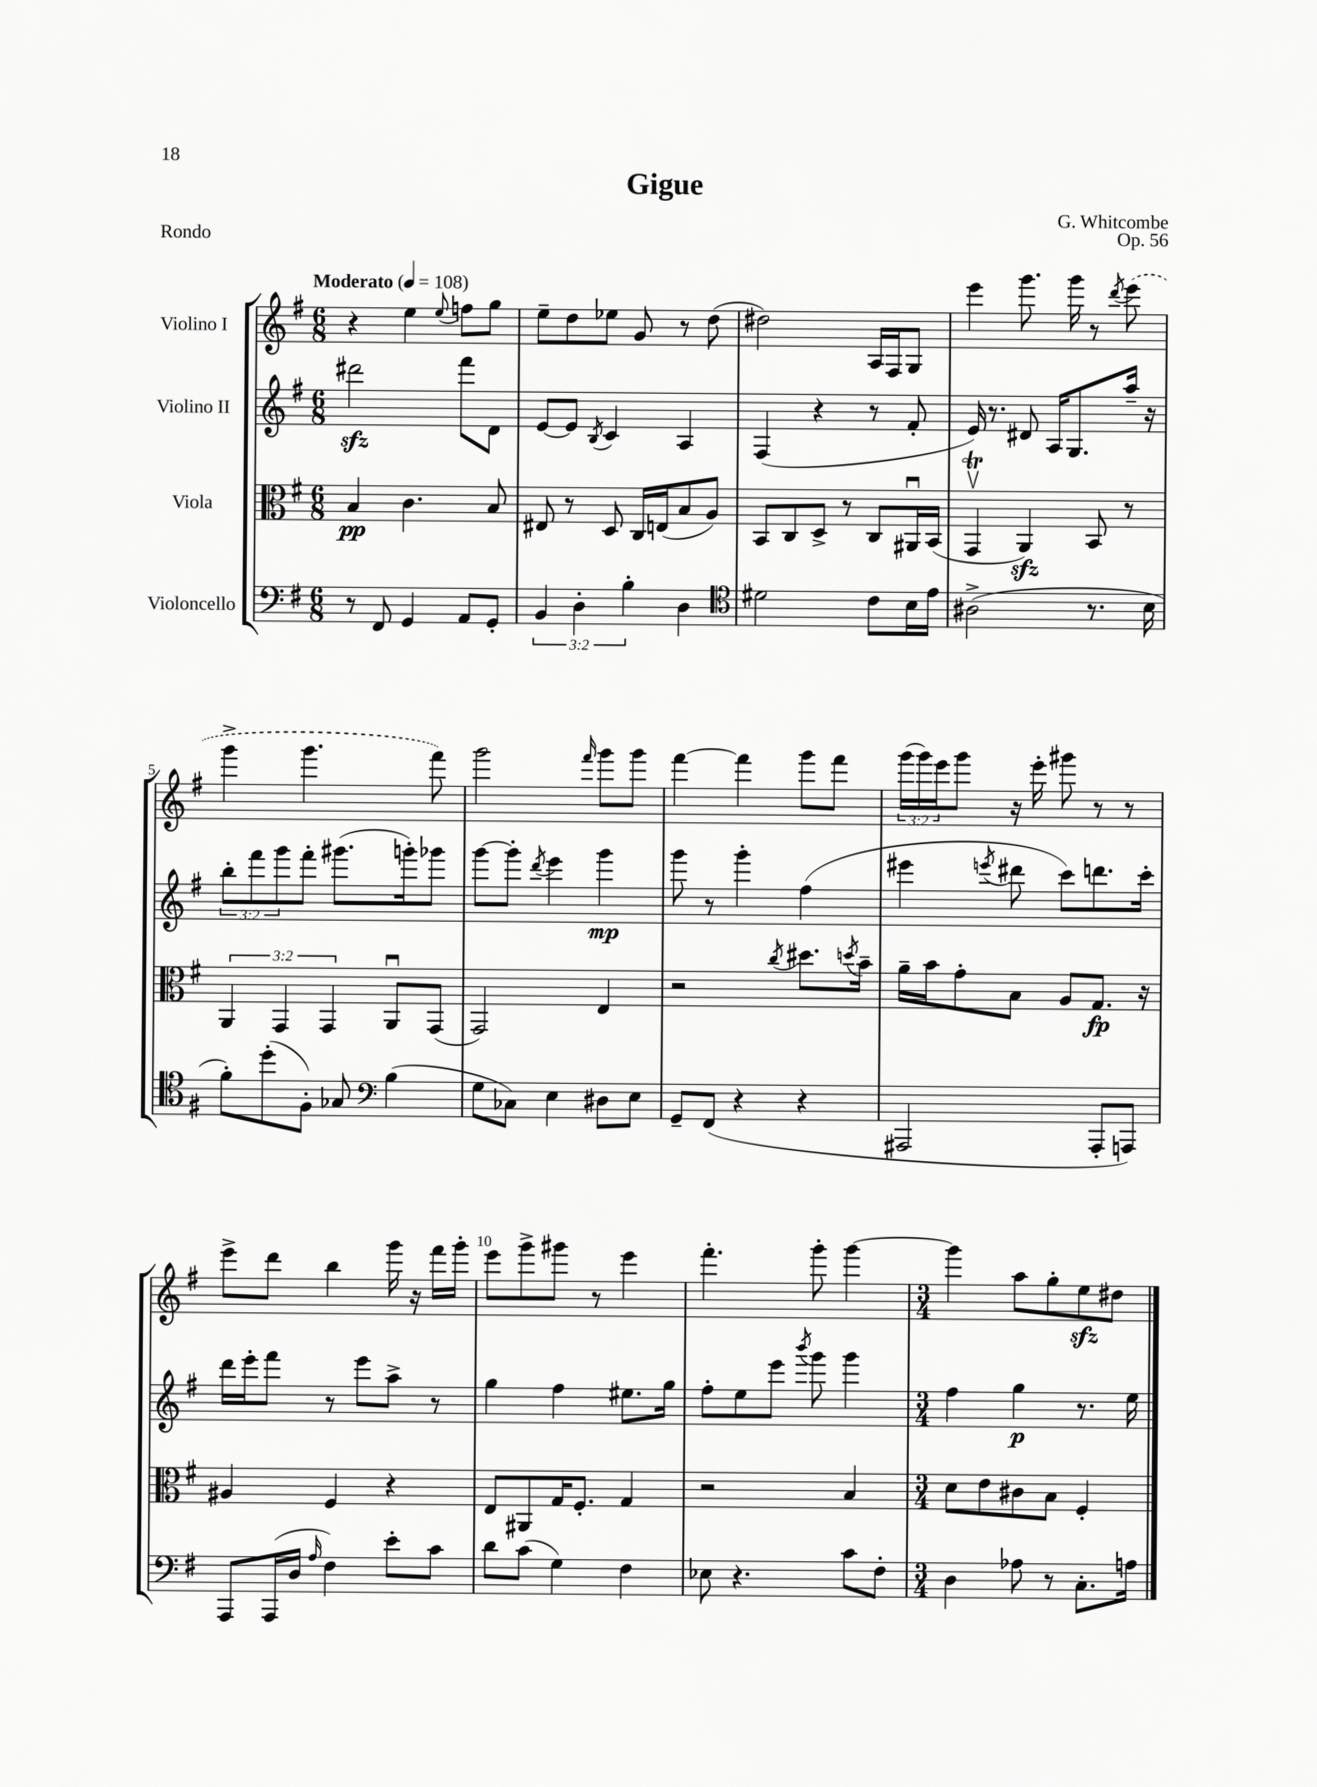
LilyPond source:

\header { title = "Gigue" composer = "G. Whitcombe" opus = "Op. 56" piece = "Rondo" }
<<
\new StaffGroup <<
\new Staff = "s0" \with { instrumentName = "Violino I" } {
    \clef treble \key g \major \numericTimeSignature \time 6/8 \override Staff.TupletNumber.text = #tuplet-number::calc-fraction-text \tempo "Moderato" 4 = 108
    r4 e''4 \appoggiatura { e''8 } f''8 g''8 |
    e''8-- d''8 ees''8 g'8 r8 d''8( |
    dis''2) a16 fis16 g8 |
    e'''4 g'''8. g'''16 r8 \acciaccatura { d'''8 } \once \slurDashed e'''8( |
    g'''4-> g'''4. fis'''8) |
    g'''2 \grace { fis'''16 } g'''8 g'''8 |
    fis'''4~ fis'''4 g'''8 fis'''8 |
    \tuplet 3/2 { g'''16( g'''16) e'''16 } g'''8 r16 e'''16-. gis'''8 r8 r8 |
    e'''8-> d'''8 b''4 g'''16 r16 fis'''16 g'''16-. |
    e'''8 g'''8-> gis'''8 r8 e'''4 |
    fis'''4.-. g'''8-. g'''4~ |
    \numericTimeSignature \time 3/4 g'''4 a''8 g''8-. e''8\sfz dis''8 \bar "|." |
}
\new Staff = "s1" \with { instrumentName = "Violino II" } {
    \clef treble \key g \major \numericTimeSignature \time 6/8 \override Staff.TupletNumber.text = #tuplet-number::calc-fraction-text
    dis'''2\sfz fis'''8 d'8 |
    e'8~ e'8 \acciaccatura { b8 } c'4 a4 |
    fis4( r4 r8 fis'8-. |
    e'16) r8. dis'8 a16 g8. a''16-- r16 |
    \tuplet 3/2 { b''8-. fis'''8 g'''8 } fis'''8-. gis'''8.( g'''16-.) ges'''8 |
    g'''8~ g'''8-. \acciaccatura { d'''8 } e'''4 g'''4\mp |
    g'''8 r8 g'''4-. fis''4( |
    eis'''4 \acciaccatura { e'''8 } dis'''8 c'''8) d'''8. c'''16-. |
    d'''16 e'''16-. fis'''8 r8 e'''8 a''8-> r8 |
    g''4 fis''4 eis''8. g''16 |
    fis''8-. e''8 e'''8 \acciaccatura { b'''8 } g'''8 g'''4 |
    \numericTimeSignature \time 3/4 fis''4 g''4\p r8. e''16 \bar "|." |
}
\new Staff = "s2" \with { instrumentName = "Viola" } {
    \clef alto \key g \major \numericTimeSignature \time 6/8 \override Staff.TupletNumber.text = #tuplet-number::calc-fraction-text
    b4\pp c'4. b8 |
    eis8 r8 d8 c16 e16( b8 a8) |
    b,8 c8 d8-> r8 c8 ais,16\downbow b,16( |
    g,4\upbow\trill a,4\sfz) b,8 r8 |
    \tuplet 3/2 { a,4 g,4 g,4 } a,8\downbow g,8( |
    g,2) e4 |
    r2 \acciaccatura { c''8 } dis''8. \acciaccatura { d''8 } b'16-- |
    a'16-- b'16 g'8-. b8 a8 g8.\fp r16 |
    ais4 fis4 r4 |
    e8 ais,8 g16 fis8.-. g4 |
    r2 b4 |
    \numericTimeSignature \time 3/4 d'8 e'8 cis'8 b8 fis4-. \bar "|." |
}
\new Staff = "s3" \with { instrumentName = "Violoncello" } {
    \clef bass \key g \major \numericTimeSignature \time 6/8 \override Staff.TupletNumber.text = #tuplet-number::calc-fraction-text
    r8 fis,8 g,4 a,8 g,8-. |
    \tuplet 3/2 { b,4 d4-. b4-. } d4 |
    \clef tenor dis'2 c'8 b16 e'16 |
    ais2->( r8. b16 |
    fis'8-.) d''8-.( fis8-.) ges8 \clef bass b4( |
    g8 ces8) e4 dis8 e8 |
    g,8-- fis,8( r4 r4 |
    ais,,2 ais,,8-. a,,8) |
    a,,8 a,,16( d16 \grace { a16 } fis4) e'8-. c'8 |
    d'8 c'8( g4) fis4 |
    ees8 r4. c'8 fis8-. |
    \numericTimeSignature \time 3/4 d4 aes8 r8 c8.-. a16 \bar "|." |
}
>>
>>
\layout { \context { \Score \override BarNumber.break-visibility = ##(#f #t #t) barNumberVisibility = #(every-nth-bar-number-visible 5) } }
